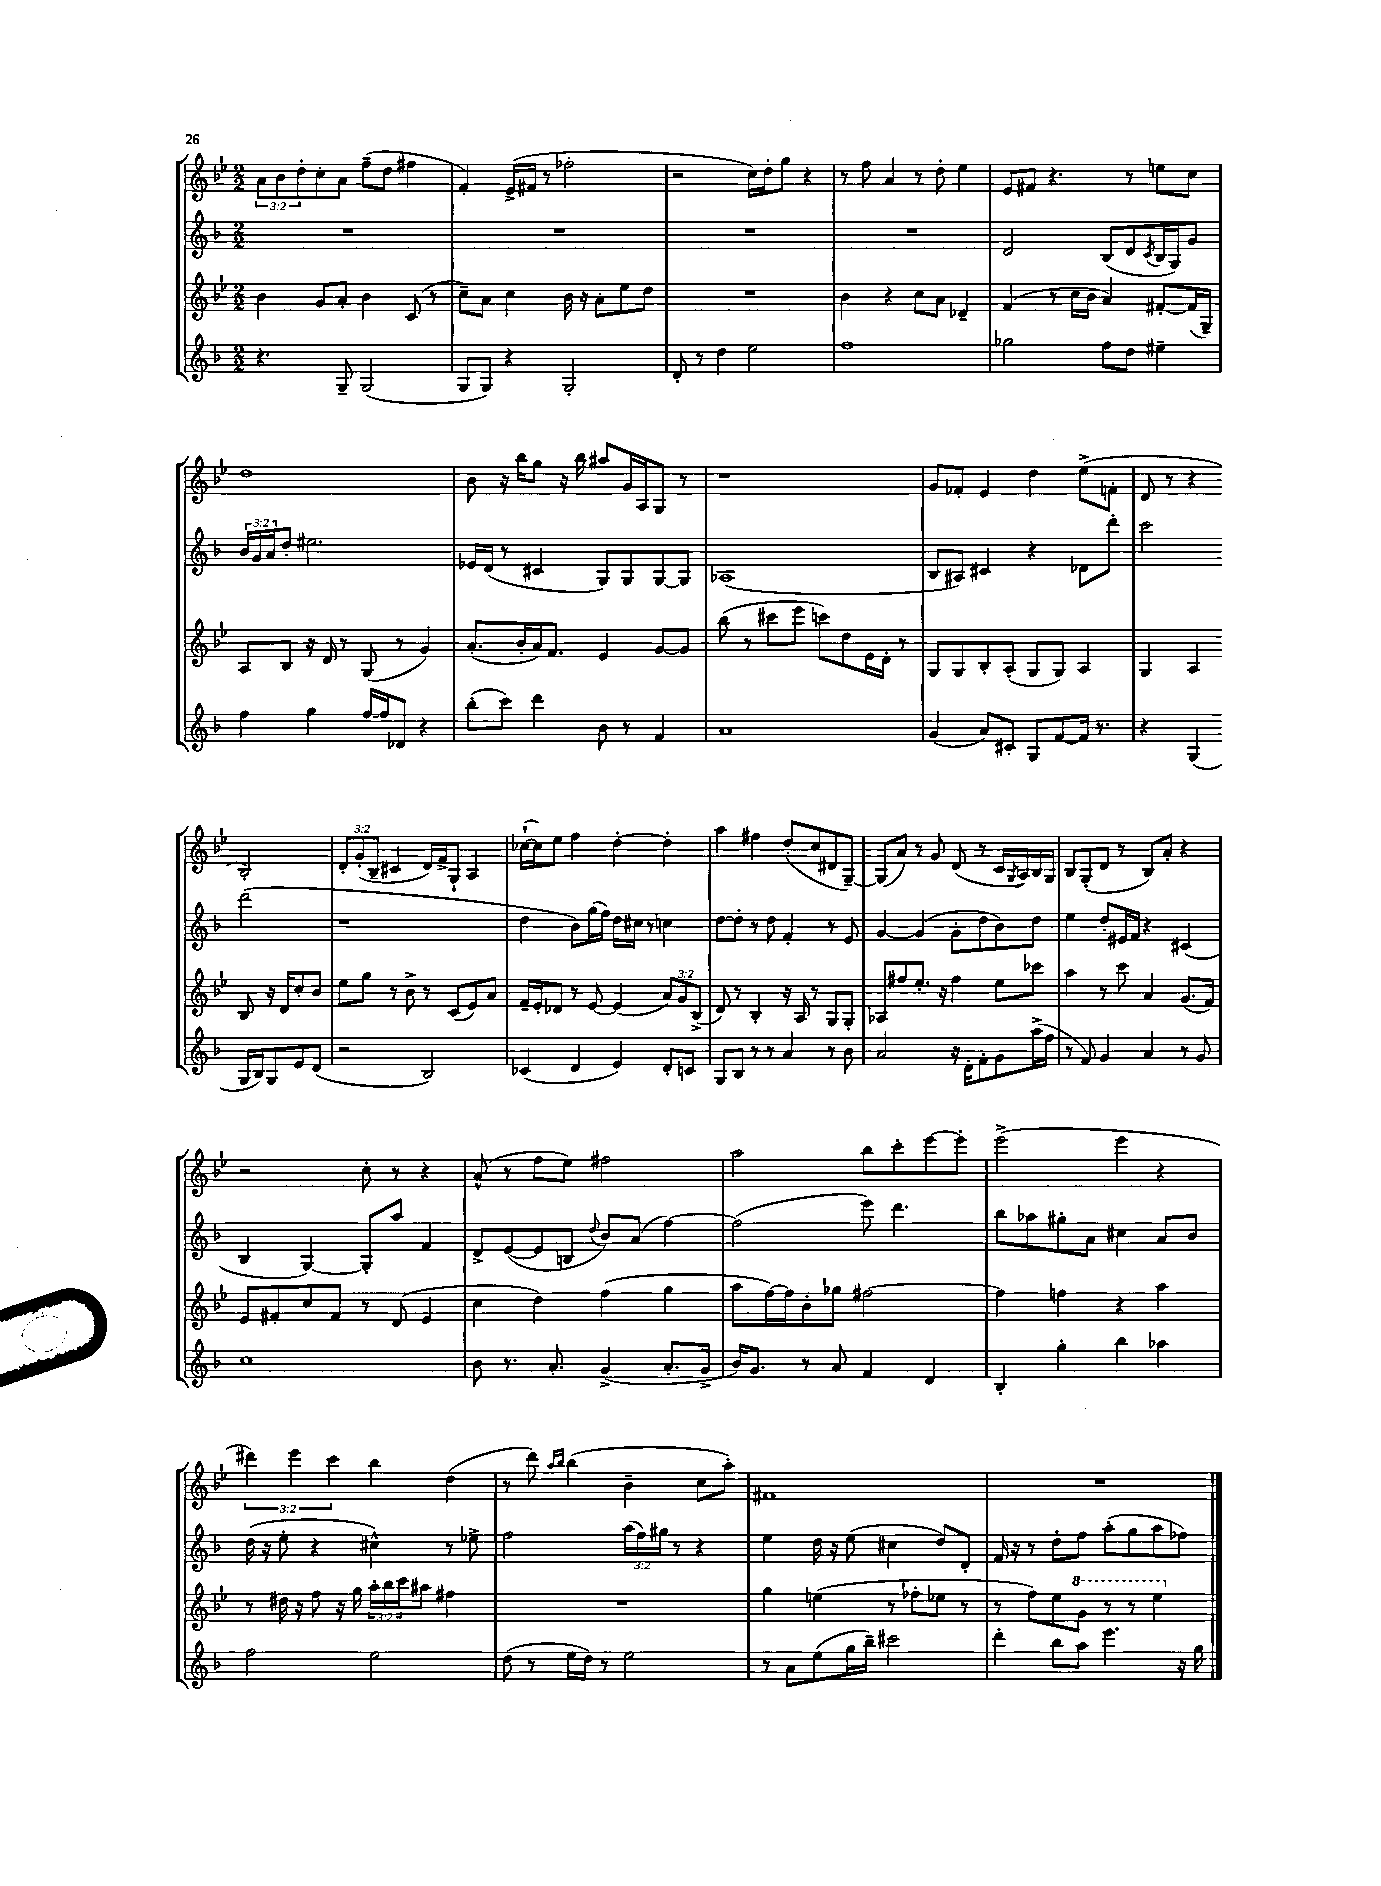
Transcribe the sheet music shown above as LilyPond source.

<<
\new StaffGroup <<
\new Staff = "s0" {
    \clef treble \key bes \major \numericTimeSignature \time 2/2 \override Staff.TupletNumber.text = #tuplet-number::calc-fraction-text
    \tuplet 3/2 { a'8 bes'8 d''8-. } c''8-. a'8 f''8--( d''8 fis''4 |
    f'4-.) ees'16->( fis'16 r8 fes''2-. |
    r2 c''16) d''16-. g''8 r4 |
    r8 f''8 a'4 r8 d''8-. ees''4 |
    ees'8 fis'8 r4. r8 e''8 c''8 |
    d''1 |
    bes'8 r16 bes''16 g''8 r16 bes''16 ais''8 g'16 a16 g8 r8 |
    r1 |
    g'8 fes'8-. ees'4 d''4 ees''8->( f'8-. |
    d'8 r8 r4 bes2-.) |
    \tuplet 3/2 { d'8-. g'8-.( bes8-- } cis'4 d'16) f'16-> g8-! a4 |
    ces''16~-!( ces''16) ees''8 f''4 d''4~-. d''4-. |
    a''4 fis''4 d''8-.( c''8 dis'8 g8~--) |
    g8( a'8) r8 g'8 d'8( r8 c'16 \acciaccatura { g8 } a16) bes16 g16 |
    bes8 g8-.( d'8 r8 bes8) a'8-. r4 |
    r2 c''8-. r8 r4 |
    a'8-^( r8 f''8 ees''8) fis''2 |
    a''2 bes''8 c'''8-. ees'''8~ ees'''8-. |
    ees'''2->( ees'''4 r4 |
    \tuplet 3/2 { dis'''4) ees'''4 c'''4 } bes''4 d''4( |
    r8 d'''8) \grace { a''16 bes''16 } bes''4( bes'4-- c''8 a''8-.) |
    fis'1 |
    R1 \bar "|." |
}
\new Staff = "s1" {
    \clef treble \key f \major \numericTimeSignature \time 2/2 \override Staff.TupletNumber.text = #tuplet-number::calc-fraction-text
    R1 |
    R1 |
    R1 |
    R1 |
    d'2 bes8( d'8 \acciaccatura { c'8 } bes16 g16) g'8 |
    \tuplet 3/2 { bes'16 g'16 a'16 } d''8-. eis''2. |
    ees'16 d'16( r8 cis'4 g8) g8 g8~ g8 |
    aes1( |
    bes8 ais8) cis'4 r4 des'8 d'''8-. |
    c'''2 d'''2( |
    r1 |
    d''4 bes'8) g''16( f''16) d''16 cis''16 r8 c''4 |
    d''8~ d''8-. r8 d''8 f'4-. r8 e'8 |
    g'4~ g'4( g'8-. d''8 bes'8) d''8 |
    e''4 d''8-. eis'16 f'16 r4 cis'4( |
    bes4 g4~) g8-. a''8 f'4 |
    d'8-> e'8~( e'8 b8 \appoggiatura { d''8 } bes'8) a'8( f''4~) |
    f''2( e'''8) d'''4. |
    bes''8 aes''8 gis''8-. a'8 cis''4 a'8 bes'8 |
    d''16( r16 e''8-. r4 cis''4-^) r8 ees''8-> |
    f''2 \tuplet 3/2 { a''16( f''16) gis''16 } r8 r4 |
    e''4 d''16 r16 e''8( cis''4 d''8) d'8-. |
    f'16 r16 r8 d''8-. f''8 a''8-.( g''8 a''8 fes''8) \bar "|." |
}
\new Staff = "s2" {
    \clef treble \key bes \major \numericTimeSignature \time 2/2 \override Staff.TupletNumber.text = #tuplet-number::calc-fraction-text
    bes'4 g'8 a'8-. bes'4 c'8( r8 |
    c''8--) a'8 c''4 bes'16 r16 a'8-. ees''8 d''8 |
    R1 |
    bes'4 r4 c''8 a'8 des'4-- |
    f'4( r8 c''16 bes'16 a'4) fis'8~-. fis'16( g16--) |
    a8 bes8 r16 d'16 r8 g8( r8 g'4) |
    a'8.-.( bes'16-. a'16) f'8. ees'4 g'8~ g'8 |
    bes''8( r8 cis'''8 ees'''8 c'''8) d''8 ees'16 d'16-. r8 |
    g8 g8 bes8-. a8-.( g8 g8) a4 |
    g4 a4 bes8 r16 d'16 c''8-. bes'8 |
    ees''8 g''8 r8 bes'8-> r8 c'8( ees'8) a'8 |
    f'16-- ees'16-. des'8 r8 ees'8~ ees'4( \tuplet 3/2 { a'8) g'8 bes8->( } |
    d'8) r8 bes4-. r16 a16 r8 g8 g8-. |
    aes8 fis''8 ees''8.-. r16 fis''4 ees''8 ces'''8 |
    a''4 r8 c'''8 a'4 g'8.( f'16) |
    ees'8 fis'8-. c''8 fis'8 r8 d'8( ees'4 |
    c''4 d''4) f''4( g''4 |
    a''8 f''16~) f''16 bes'8-. ges''8 fis''2~ |
    fis''4 f''4 r4 a''4 |
    r8 dis''16 r16 f''8 r16 g''16 \tuplet 3/2 { a''16-. bes''16 c'''16 } ais''8 fis''4 |
    R1 |
    g''4 e''4( r8 fes''8-. ees''8 r8 |
    r8 f''8) ees''8 \ottava #1 g''8 r8 r8 ees'''4 \ottava #0 \bar "|." |
}
\new Staff = "s3" {
    \clef treble \key f \major \numericTimeSignature \time 2/2
    r4. g8-- g2( |
    g8 g8) r4 g2-. |
    d'8-. r8 d''4 e''2 |
    f''1 |
    ges''2 f''8 d''8 eis''4-- |
    f''4 g''4 f''16~ f''16 des'8 r4 |
    bes''8-.( c'''8) d'''4 bes'8 r8 f'4 |
    a'1 |
    g'4( a'8) cis'8-. g8 f'8~ f'16 r8. |
    r4 g4( g16 bes16) g8 e'8 d'8( |
    r2 bes2) |
    ces'4( d'4 e'4) d'8-. c'8 |
    g8 bes8 r8 r8 a'4 r8 bes'8 |
    a'2 r16 d'16-. f'8-. g'8 a''16->( f''16 |
    r8 f'8) g'4 a'4 r8 g'8 |
    c''1 |
    bes'8 r8. a'8.-. g'4->( a'8.-. g'16-> |
    bes'16) g'8. r8 a'8 f'4 d'4 |
    bes4-. g''4-. bes''4 aes''4 |
    f''2 e''2 |
    d''8( r8 e''16 d''16) r8 e''2 |
    r8 a'8 e''8( g''16 bes''16--) cis'''2 |
    d'''4-. bes''8 a''8 e'''4. r16 g''16 \bar "|." |
}
>>
>>
\layout { \context { \Score \remove "Bar_number_engraver" } }
